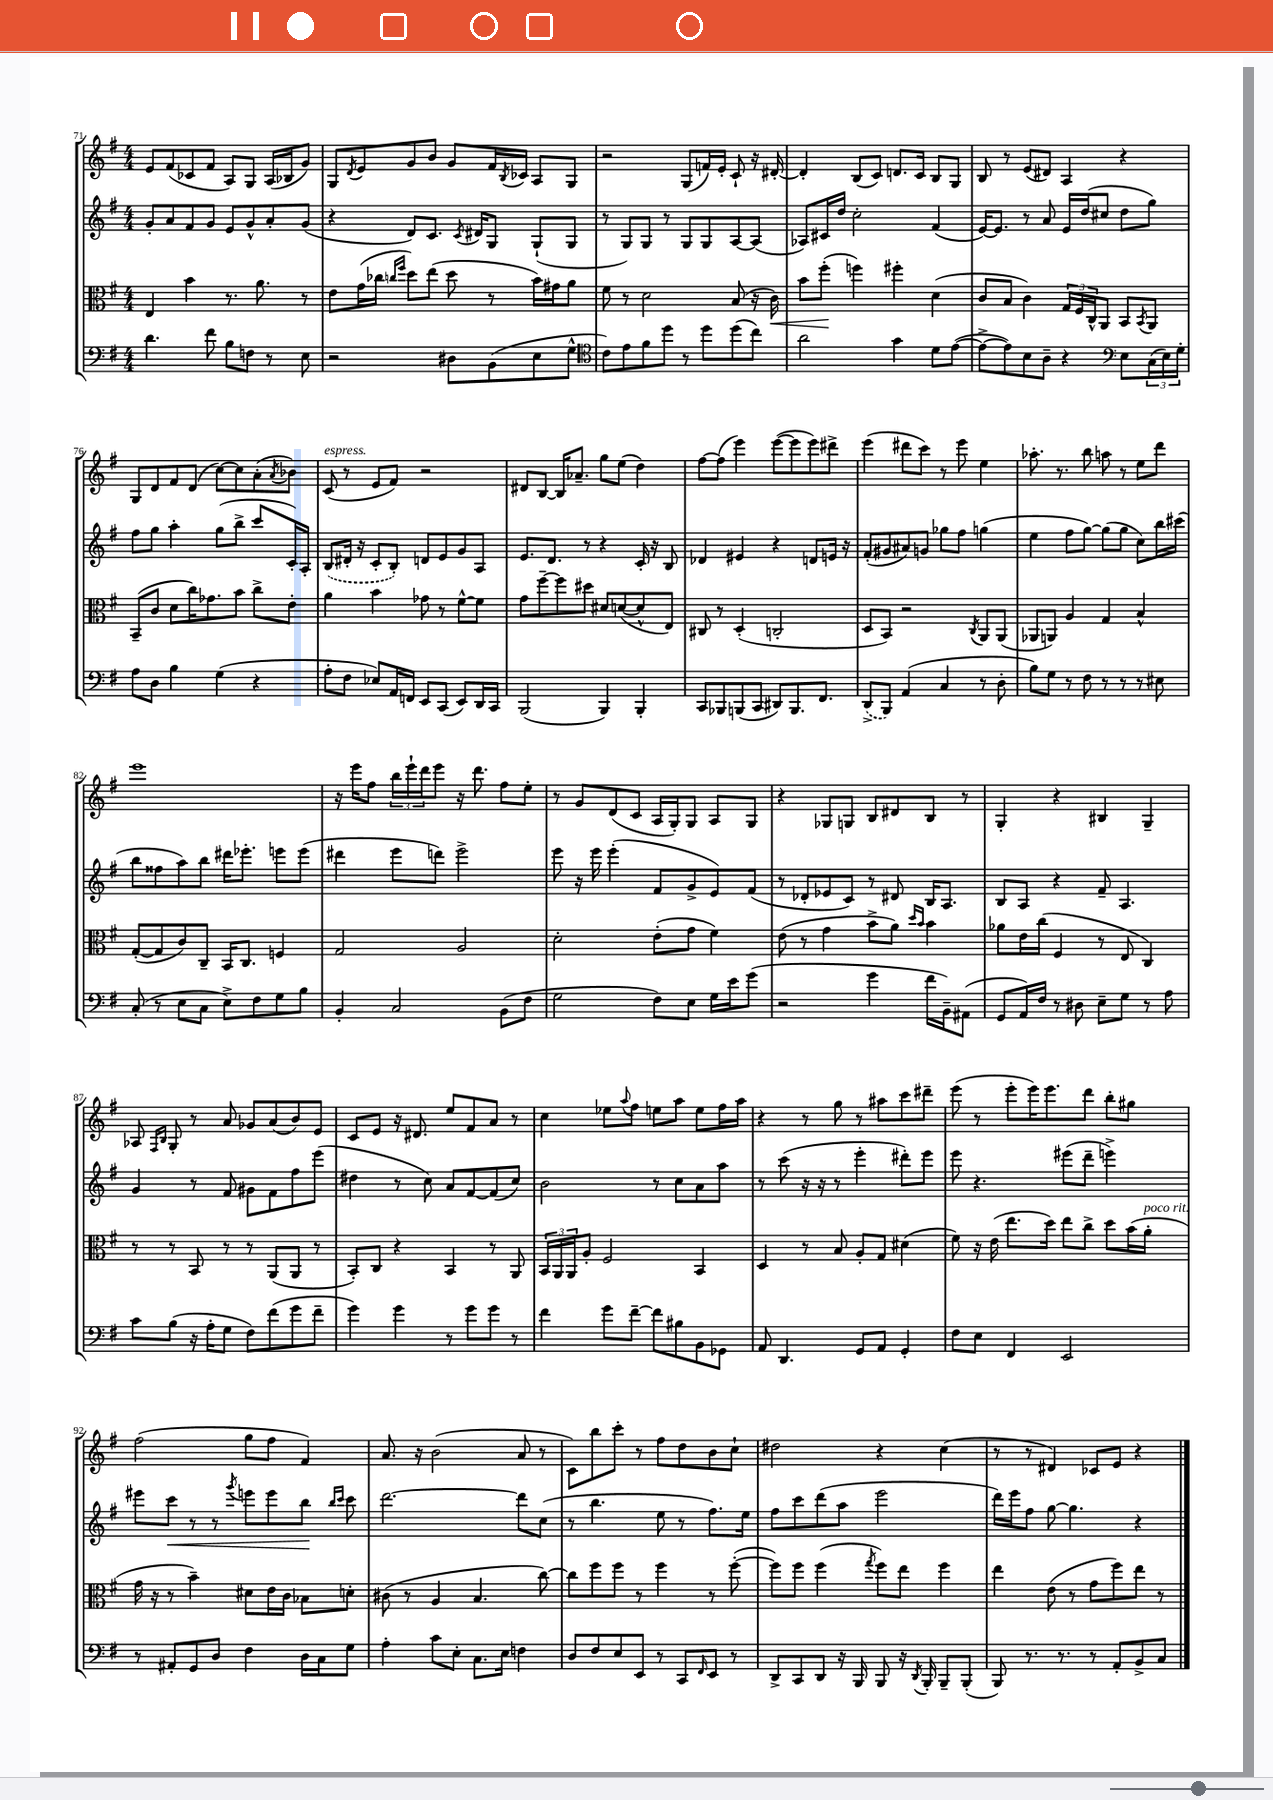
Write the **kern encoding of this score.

**kern	**kern	**kern	**kern
*staff4	*staff3	*staff2	*staff1
*clefF4	*clefC3	*clefG2	*clefG2
*k[f#]	*k[f#]	*k[f#]	*k[f#]
*M4/4	*M4/4	*M4/4	*M4/4
4.d\	4E/	8g'/L	8e/L
.	.	8a/	(8f#/
.	4b\	8f#/	8c-/
8f#\	.	8g/J	8f#/J
8B\L	8.r	8e/L	8A/L)
8F\J	.	8g^^/	8G/J
.	8.a\	.	.
8r	.	8a'/	(16A/LL
.	.	.	16B-/J
8E\	8r	(8g/J	8g/J)
=	=	=	=
2r	8e\L	4r	8G/L
.	.	.	8qd/
.	(16g\L	.	8e/
.	16cc-\JJ	.	.
.	16qqcc/LL	.	.
.	16qqff#/JJ	.	.
.	8dd\L)	8d/L)	8g/
.	(8ee\J	8.c/J	8b/J
8D#\L	8dd\	.	8g/L
.	.	8qc/	.
.	.	16d#/LK	.
(8BB\	8r	8G/J	16f#/L
.	.	.	8qB/
.	.	.	16c-/JJ
8E\	16b\LL)	(8G`/L	8A/L
.	16g#\J	.	.
8G^^\J	8a\J	8G/J	8G/J
=	=	=	=
*clefC4	*	*	*
8c\L)	8f#\	8r	2r
8e\	8r	8G/L)	.
8f#\	2d\	8G/J	.
8dd\J	.	8r	.
8r	.	8G/L	(8G/L
8dd\L	.	8G/	16f/L)
.	.	.	16e'/JJ
(8dd\	(8B/	[8A/	8c`/
8cc\J)	16r	(8A/]J	16r
.	16c\)	.	[16d#'/
=	=	=	=
2a\	8b\L	8A-/L)	4d#'/]
.	(8ff#'\J	16c#/L	.
.	.	16dd/JJ	.
.	4ff\)	2cc'\	(8B/L
.	.	.	8c/J)
4g\	4ff#'\	.	8.d/L
.	.	.	16c/Jk
8d\L	(4d\	(4f#/	8B/L
([8e\J	.	.	8G/J
=	=	=	=
8e^\_L	8c/L	[16e/LK)	8B/
.	.	8.e/]J	.
8e\])	8B/J	.	8r
8B\	4c\)	8r	(8e/L
8A~\J	.	8a/	8d#/J)
4r	24G/LL	16e/LL	4A/
.	24F#/	.	.
.	.	(16dd/J	.
.	24C^^/J	.	.
.	8AA/J	8cc#/J	.
*clefF4	*	*	*
8E\L	8BB/L	8dd\L	4r
.	8qBB/	.	.
(24C\L	8AA/J	8gg\J)	.
24E\)	.	.	.
24G'\JJ	.	.	.
=	=	=	=
8A\L	(8BB~/L	8ff#\L	8G/L
8D\J	8c/J	8gg\J	8d/
4B\	8d\L	4aa'\	8f#/
.	16cc\K)	.	(8d/J
.	8.g-\	.	.
(4G\	.	(8gg\L	[8cc\L)
.	8b\J	8bb^\J	8cc\]
4r	8cc^\L	8ccc/L	(8a'\
.	.	.	8qa/
.	8e'\J	16c'/L)	8b-\J)
.	.	16A'/JJ	.
=	=	=	=
8A'\L	4a\	(8B/L	(8c/
8F#\J	.	16d#'/Jk	8r
.	.	16r	.
8E-/L)	4b\	8c'/L	8e/L
16AA/L	.	8B'/J)	8f#/J)
16FF/JJ	.	.	.
8EE/L	8g-\	8d/L	2r
(8CC/J	8r	8e/	.
8EE/L)	[8f#^^\L	8g/	.
16DD/L	8f#\]J	8A/J	.
16CC/JJ	.	.	.
=	=	=	=
(2BBB/	8g\L	8.e/L	8d#/L
.	[8ff#~\	.	[8B/J
.	.	8.d/J	.
.	8ff#\]	.	16B/]LK
.	.	.	8.a-~/J
.	8dd#\J	8r	.
4BBB/)	8d#/L	4r	8gg\L
.	([8d/	.	(8ee\J
4BBB'/	8d^^/]	16c'/	4dd\)
.	.	16r	.
.	8E/J)	8B/	.
=	=	=	=
8CC/L	8C#/	4d-/	[8ff#\L
8BBB-/	8r	.	(8ff#\]J
(8BBB/	(4D'/	4e#/	4eee\)
8CC/J	.	.	.
8DD#/L)	2C'/	4r	([8eee\L
8.BBB/	.	.	8eee\]
.	.	8d/L	8eee\)
8.FF#/J	.	.	.
.	.	16e/Jk	8ddd#^\J
.	.	16r	.
=	=	=	=
(8DD^/L	8D/L	(8f#'/L	(4eee\
8BBB/J)	8BB/J)	8g#/	.
(4AA/	2r	8a#/)	8ddd#\L
.	.	8g/J	8ccc\J)
4C/	.	8gg-\L	8r
.	.	8ff#\J	8eee\
.	8qC/	.	.
8r	8AA/L	(4gg\	4ee\
8D'\	(8AA/J	.	.
=	=	=	=
8B\L)	8AA-/L	4ee\	8.aa-'\
8G\J	8AA/J)	.	.
.	.	.	8.r
8r	4A/	8ff#\L	.
8F#\	.	[8gg\J)	8bb\
8r	4G/	(8gg\]L	8aa\
8r	.	8gg\J	8r
8r	4B^^/	8cc\L)	8ee\L
8E#\	.	16bb\L	8ddd\J
.	.	(16ccc#\JJ	.
=	=	=	=
(8C'/	([8G'/L	8bb\L	1eee
8r	8G/]	8ff##\	.
8E\L	8c/)	8aa\)	.
8C\J	8C~/J	8bb\J	.
8E^\L)	16BB/LK	16ddd#\LK	.
.	8.C/J	8.eee-'\J	.
8F#\	.	.	.
8G\	4F/	8eee\L	.
8B\J	.	(8eee\J	.
=	=	=	=
4BB'/	2G/	4ddd#\	16r
.	.	.	16eee\LK
.	.	.	8ff#\J
2C/	.	8eee\L	24bb\LL
.	.	.	24eee`\
.	.	.	24ddd\J
.	.	8ddd\J)	8eee\J
.	2A/	2eee^\	16r
.	.	.	8.ddd\
(8BB\L	.	.	8ff#\L
8F#\J	.	.	8ee'\J
=	=	=	=
2G\	2d'\	8eee\	8r
.	.	16r	8g/L
.	.	16eee\	.
.	.	(4eee'\	(8d/
.	.	.	8c/J
8F#\L)	(8e'\L	8f#/L	16A/LL
.	.	.	16G'/J)
8E\J	8g\J	8g^/	8G/J
16G\LL	4f#\)	8e/)	8A/L
16e\J	.	.	.
(8g\J	.	(8f#/J	8G/J
=	=	=	=
2r	(8e\	8r	4r
.	8r	8d-'/L	.
.	4g\	8e-/	8G-/L
.	.	8c/J)	8G/J
4g\	8b^\L	8r	8B/L
.	8a\J)	8d#/	8d#/
.	16qqdd/LL	.	.
.	16qqb/JJ	.	.
16f#\LL	4b\	16B/LK	8B/J
16BB~\J)	.	8.A/J	.
(8AA#\J	.	.	8r
=	=	=	=
8GG/L	8a-\L	8B/L	4G'/
16AA/L)	16e\L	8A/J	.
16F#/JJ	(16cc\JJ	.	.
8r	4F#/	4r	4r
8D#\	.	.	.
8E~\L	8r	8f#~/	4B#/
8G\J	8E/	4.A/	.
8r	4C/)	.	4G~/
8A\	.	.	.
=	=	=	=
8c\L	8r	4g/	8A-/
.	.	.	16qqF#/LL
.	.	.	16qqB/JJ
(8B\J	8r	.	8G'/
16r	8BB/	8r	8r
16A'\LK	.	.	.
8G\J	8r	8f#/	8a/
8F#\L)	8r	8g#\L	8g-/L
(8f#\	(8AA/L	8f#\	(8a/
8g\	8AA/J	8ff#\	8b/)
8f#~\J	8r	(8eee\J	8e/J
=	=	=	=
4g\)	8BB'/L)	4dd#\	8c/L
.	8C/J	.	8e/J
4g\	4r	8r	16r
.	.	.	8.d#/
.	.	8cc\)	.
8r	4BB/	8a/L	8ee/L
8g\L	.	[8f#/	8f#/
8g\J	8r	(8f#/]	8a/J
8r	8AA/	8cc/J)	8r
=	=	=	=
4f#\	24BB/LL	2b\	4cc\
.	24AA/	.	.
.	24AA/J	.	.
.	8A'/J	.	.
8g\L	2F#/	.	8ee-\L
.	.	.	8qqaa/
[8f#~\J	.	.	8ff#\J
8f#\]L	.	8r	8ee\L
8B#\	.	8cc\L	8aa\J
8BB\	4BB/	8a\	8ee\L
8GG-\J	.	8aa\J	16ff#\L
.	.	.	16aa\JJ
=	=	=	=
8AA/	4D/	8r	4r
4.DD/	.	(8ccc\	.
.	8r	16r	8r
.	.	16r	.
.	8B/	8r	8gg\
8GG/L	8A'/L	4eee'\	8r
8AA/J	8G/J	.	8aa#\L
4GG'/	(4d#\	8ddd#'\L)	8ccc\
.	.	8eee\J	8ddd#~\J
=	=	=	=
8F#\L	8f#\)	8eee\	(8eee\
8E\J	16r	4.r	8r
.	(16e\	.	.
4FF#/	8.ee\L	.	8eee'\L
.	.	.	16eee\K)
.	16dd\Jk)	.	8.eee\
2EE/	8ee\L	(8eee#\L	.
.	8cc^\J	8ddd~\J	8ddd\J
.	8dd\L	4eee^\)	8bb'\L
.	(16b\L	.	8gg#\J
.	16a'\JJ	.	.
=	=	=	=
8r	16g\	8eee#\L	(2ff#\
.	16r	.	.
8AA#'/L	8r	8ccc\J	.
8GG/	4b~\)	8r	.
8D/J	.	8r	.
.	.	8qggg/	.
4F#\	8d#\L	8eee\L	8gg\L
.	16e\L	8eee\	8ff#\J
.	16c\JJ	.	.
16D\LL	8B-\L	8bb\J	4f#/)
16C\J	.	.	.
.	.	16qqbb/LL	.
.	.	16qqccc/JJ	.
8G\J	8d'\J	8ccc\	.
=	=	=	=
4A'\	(8c#\	[2.ddd\	8.a/
.	8r	.	.
.	.	.	16r
8c\L	4A/	.	(2b\
8E'\J	.	.	.
8.C\L	4.B/	.	.
16E\Jk	.	.	.
4F\	.	8ddd\]L	8a/
.	[8cc\)	(8cc\J	8r
=	=	=	=
8D/L	8cc\]L	8r	8c\L)
8F#/	8ff#\	4.bb\	8bb\
8E/	8ff#\J	.	8ccc'\J
8EE/J	8r	.	8r
8r	4ff#\	8ee\	8ff#\L
8CC/L	.	8r	8dd\
16qqFF#/	.	.	.
8EE/J	8r	8.ff#\L)	8b\
8r	([8ff#'\	.	8cc`\J
.	.	16ee\Jk	.
=	=	=	=
8DD^/L	8ff#\]L)	8ff#\L	2dd#\
8CC/	8ff#\J	8ccc\	.
8DD/J	(4ff#\	(8ddd\	.
16r	.	8aa\J	.
16BBB/	.	.	.
.	8qgg/	.	.
8BBB/	8ff#\L)	2eee\	4r
16r	8ee\J	.	.
8qDD/	.	.	.
16BBB'/	.	.	.
8BBB~/L	4ff#\	.	(4cc\
(8BBB'/J	.	.	.
=	=	=	=
8BBB/)	4ee\	16ddd\LL)	8r
.	.	16eee\J	.
8.r	.	8ff#\J	8r
.	(8e\	[8gg\	4d#/)
8.r	.	.	.
.	8r	4.gg\]	.
8r	8g\L	.	8c-/L
8AA'/L	8ff#\)	.	8e/J
8BB^/	8ee\J	4r	4r
8C/J	8r	.	.
==	==	==	==
*-	*-	*-	*-
